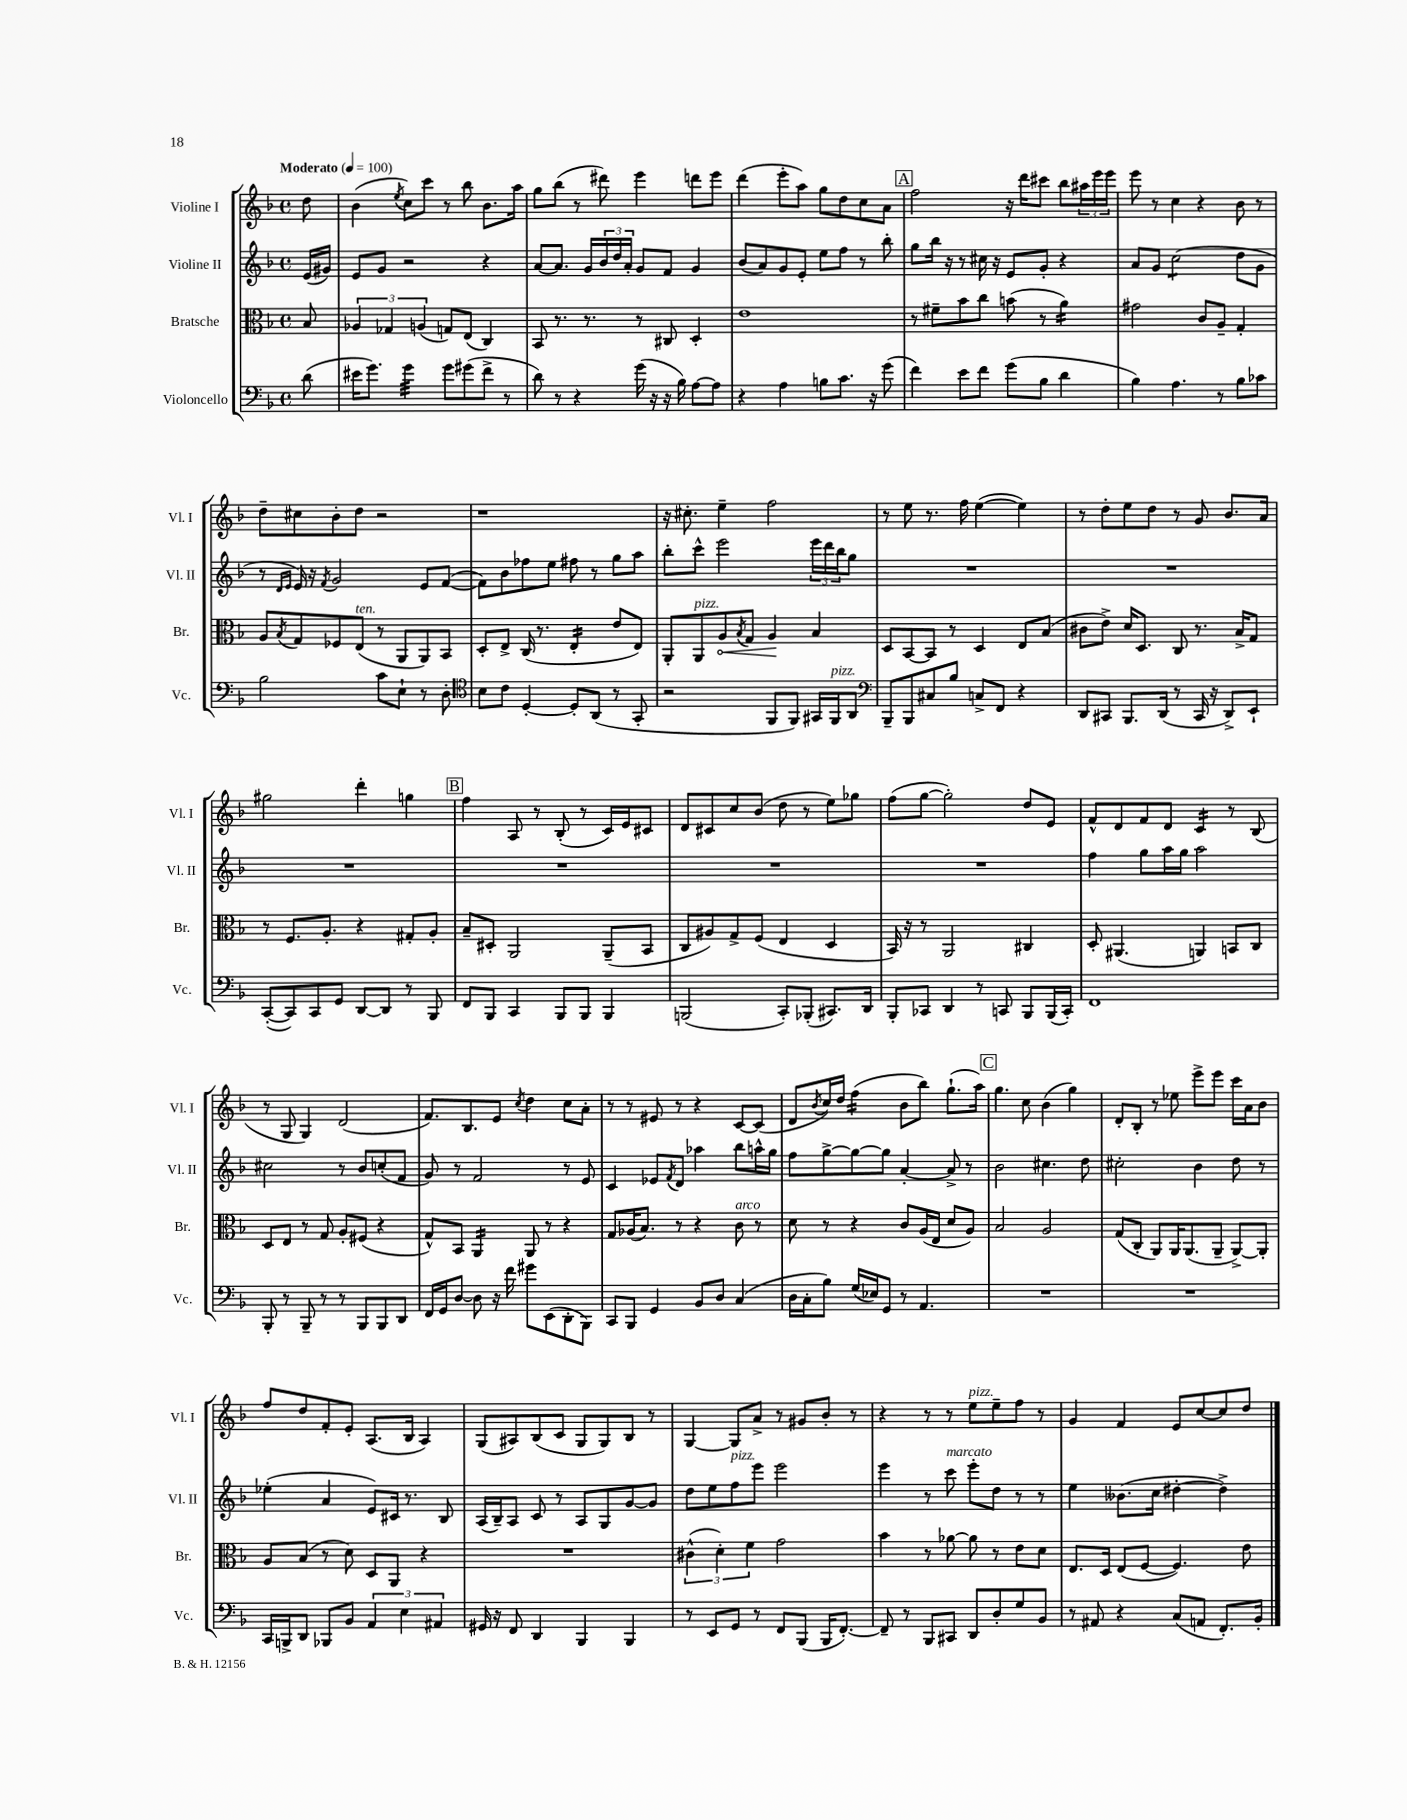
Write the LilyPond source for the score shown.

<<
\new StaffGroup <<
\new Staff = "s0" \with { instrumentName = "Violine I" shortInstrumentName = "Vl. I" } {
    \clef treble \key f \major \defaultTimeSignature \time 4/4 \partial 8 \tempo "Moderato" 4 = 100
    d''8 |
    bes'4( \acciaccatura { e''8 } c''8) c'''8 r8 bes''8 bes'8. a''16 |
    g''8 bes''8( r8 dis'''8) e'''4 d'''8 e'''8 |
    d'''4( e'''8-. a''8) g''8 d''8 c''8 a'8 |
    \mark \markup { \box "A" } f''2 r16 d'''16 cis'''8 bes''8 \tuplet 3/2 { ais''16 e'''16 e'''16 } |
    e'''8 r8 c''4 r4 bes'8 r8 |
    d''8-- cis''8 bes'8-. d''8 r2 |
    r1 |
    r16 cis''8.-. e''4-- f''2 |
    r8 e''8 r8. f''16 e''4~( e''4) |
    r8 d''8-. e''8 d''8 r8 g'8 bes'8. a'16 |
    gis''2 d'''4-. g''4 |
    \mark \markup { \box "B" } f''4 a8 r8 bes8-.( r8 c'16) e'16 cis'8 |
    d'8 cis'8 c''8 bes'8( d''8 r8 e''8) ges''8 |
    f''8( g''8~ g''2-.) d''8 e'8 |
    f'8-^ d'8 f'8 d'8 c'4:16 r8 bes8( |
    r8 g8 g4) d'2( |
    f'8.) bes8. e'8 \acciaccatura { c''8 } d''4 c''8 a'8-. |
    r8 r8 eis'8 r8 r4 c'8~ c'8( |
    d'8 \acciaccatura { bes'8 } c''16) d''16 f''4:16( bes'8 bes''8) g''8.-!( a''16) |
    \mark \markup { \box "C" } g''4. c''8 bes'4( g''4) |
    d'8-. bes8-. r8 ees''8 e'''8-> e'''8 c'''16 a'16 bes'8 |
    f''8 d''8 f'8-. e'8-. a8.( bes16 a4) |
    g8( ais8) bes8( c'8 g8 g8) bes8 r8 |
    g4~ g8 a'8-> r8 gis'8 bes'8-. r8 |
    r4 r8 r8 e''8^\markup { \italic "pizz." } e''8-- f''8 r8 |
    g'4 f'4 e'8 c''8~ c''8 d''8 \bar "|." |
}
\new Staff = "s1" \with { instrumentName = "Violine II" shortInstrumentName = "Vl. II" } {
    \clef treble \key f \major \defaultTimeSignature \time 4/4 \partial 8
    e'16( gis'16) |
    e'8 g'8 r2 r4 |
    a'8~ a'8. g'16 \tuplet 3/2 { bes'16 d''16 a'16-. } g'8 f'8 g'4 |
    bes'8( a'8) g'8 e'8-. e''8 f''8 r8 bes''8-. |
    \mark \markup { \box "A" } g''8 bes''16 r16 r8 cis''16 r16 e'8 g'8-. r4 |
    a'8 g'8 c''2:8( d''8 g'8 |
    r8 \grace { d'16 e'16 } e'16) r16 \acciaccatura { f'8 } g'2 e'8 f'8~( |
    f'8) bes'8 fes''8 e''8 fis''8 r8 g''8 a''8 |
    bes''8-. c'''8-^ e'''2 \tuplet 3/2 { e'''16 d'''16 bes''16 } g''8 |
    R1 |
    R1 |
    R1 |
    \mark \markup { \box "B" } R1 |
    R1 |
    R1 |
    f''4 g''8 a''16 g''16 a''2 |
    cis''2 r8 bes'8 c''8-.( f'8 |
    g'8) r8 f'2 r8 e'8 |
    c'4 ees'8 \acciaccatura { f'8 } d'8 aes''4 bes''8 a''16-^ g''16 |
    f''8 g''8~-> g''8~ g''8 a'4~-. a'8-> r8 |
    \mark \markup { \box "C" } bes'2 cis''4. d''8 |
    cis''2-. bes'4 d''8 r8 |
    ees''4-.( a'4 e'8) cis'16 r8. bes8 |
    a16( bes16--) a8 c'8 r8 a8 g8 g'8~ g'8 |
    d''8 e''8 f''8^\markup { \italic "pizz." } e'''8 e'''2 |
    e'''4 r8 c'''8^\markup { \italic "marcato" } e'''8-. d''8 r8 r8 |
    e''4 beses'8.( c''16 dis''4~-. dis''4->) \bar "|." |
}
\new Staff = "s2" \with { instrumentName = "Bratsche" shortInstrumentName = "Br." } {
    \clef alto \key f \major \defaultTimeSignature \time 4/4 \partial 8
    bes8 |
    \tuplet 3/2 { aes4 ges4 a4( } g8) e8( c4) |
    bes,8 r8. r8. r8 cis8 d4-. |
    e'1 |
    \mark \markup { \box "A" } r8 fis'8-- bes'8 c''8 b'8( r8 a'4:16) |
    gis'2 c'8 a8-- g4-. |
    a8 \acciaccatura { bes8 } g8 fes8 e8^\markup { \italic "ten." }( r8 a,8 a,8) bes,8 |
    d8-. e8-> c16( r8. e4:16-. e'8 e8) |
    a,8-. a,8^\markup { \italic "pizz." } \once \override Hairpin.circled-tip = ##t a8\< \acciaccatura { bes8 } g8 a4\! bes4 |
    d8 bes,8~ bes,8 r8 d4 e8 bes8( |
    cis'8 e'8->) d'16 d8. c8 r8. bes16-> g8 |
    r8 f8. a8.-. r4 gis8-. a8-. |
    \mark \markup { \box "B" } bes8-- dis8-. a,2 a,8--( bes,8 |
    c8 ais8) g8-> f8( e4 d4 |
    bes,16) r16 r8 a,2 cis4 |
    d8-. ais,4.( a,4) b,8 c8 |
    d8 e8 r8 g8 a8-. fis8( r4 |
    g8-^) bes,8 a,4:16 a,8 r8 r4 |
    g8 aes16( bes8.) r8 r4 c'8^\markup { \italic "arco" } r8 |
    d'8 r8 r4 c'8 a16( e16 d'8 a8) |
    \mark \markup { \box "C" } bes2 a2 |
    g8( c8-. a,8) a,16 a,8.( a,8-- a,8~->) a,8-. |
    a8 bes8( r8 d'8) d8 a,8 r4 |
    R1 |
    \tuplet 3/2 { cis'4-^( d'4-.) f'4 } g'2 |
    bes'4 r8 aes'8~ aes'8 r8 e'8 d'8 |
    e8. d16 e8( f8~ f4.) e'8 \bar "|." |
}
\new Staff = "s3" \with { instrumentName = "Violoncello" shortInstrumentName = "Vc." } {
    \clef bass \key f \major \defaultTimeSignature \time 4/4 \partial 8
    d'8( |
    eis'16 g'8.) g'4:32 g'8 gis'8( f'8-> r8 |
    d'8) r8 r4 g'16( r16 r16 bes16) a8~ a8 |
    r4 a4 b8 c'8. r16 g'8( |
    \mark \markup { \box "A" } f'4) e'8 f'8 g'8( bes8 d'4 |
    bes4) a4. r8 bes8 ces'8 |
    bes2 c'8 e8-! r8 d8-. |
    \clef tenor bes8 c'8 d4~-. d8-. a,8( r8 g,8-. |
    r2 f,8 f,8) gis,16 f,16^\markup { \italic "pizz." } a,8 |
    \clef bass bes,,8-- bes,,8 cis8 bes8 c8-> f,8 r4 |
    d,8 cis,8 bes,,8. d,16( r8 cis,16 r16 d,8->) e,8-! |
    c,8~-.( c,8) c,8 g,8 d,8~ d,8 r8 bes,,8 |
    \mark \markup { \box "B" } f,8 bes,,8 c,4 bes,,8 bes,,8 bes,,4 |
    b,,2( c,8-.) bes,,8-.( cis,8.) d,16 |
    bes,,8-. ces,8 d,4 r8 c,8 bes,,8 bes,,16( c,16-.) |
    f,1 |
    bes,,8-. r8 bes,,8-- r8 r8 bes,,8 bes,,8 d,8 |
    f,16 g,16 d8~ d8 r16 f'16 gis'8 e,8( d,8-. bes,,8) |
    c,8 bes,,8 g,4 bes,8 d8 c4( |
    d16 c16-. bes8) g16( ees16) g,8 r8 a,4. |
    \mark \markup { \box "C" } R1 |
    R1 |
    c,16 b,,16-> d,8 bes,,8 bes,8 \tuplet 3/2 { a,4 e4 ais,4 } |
    gis,16 r16 f,8 d,4 bes,,4 bes,,4 |
    r8 e,8 g,8 r8 f,8 bes,,8( bes,,16 f,8.~-.) |
    f,8-- r8 bes,,8 cis,8 d,8 d8-. g8 bes,8 |
    r8 ais,8 r4 c8( a,8 f,8.-.) bes,16-. \bar "|." |
}
>>
>>
\layout { \context { \Score \remove "Bar_number_engraver" } }
